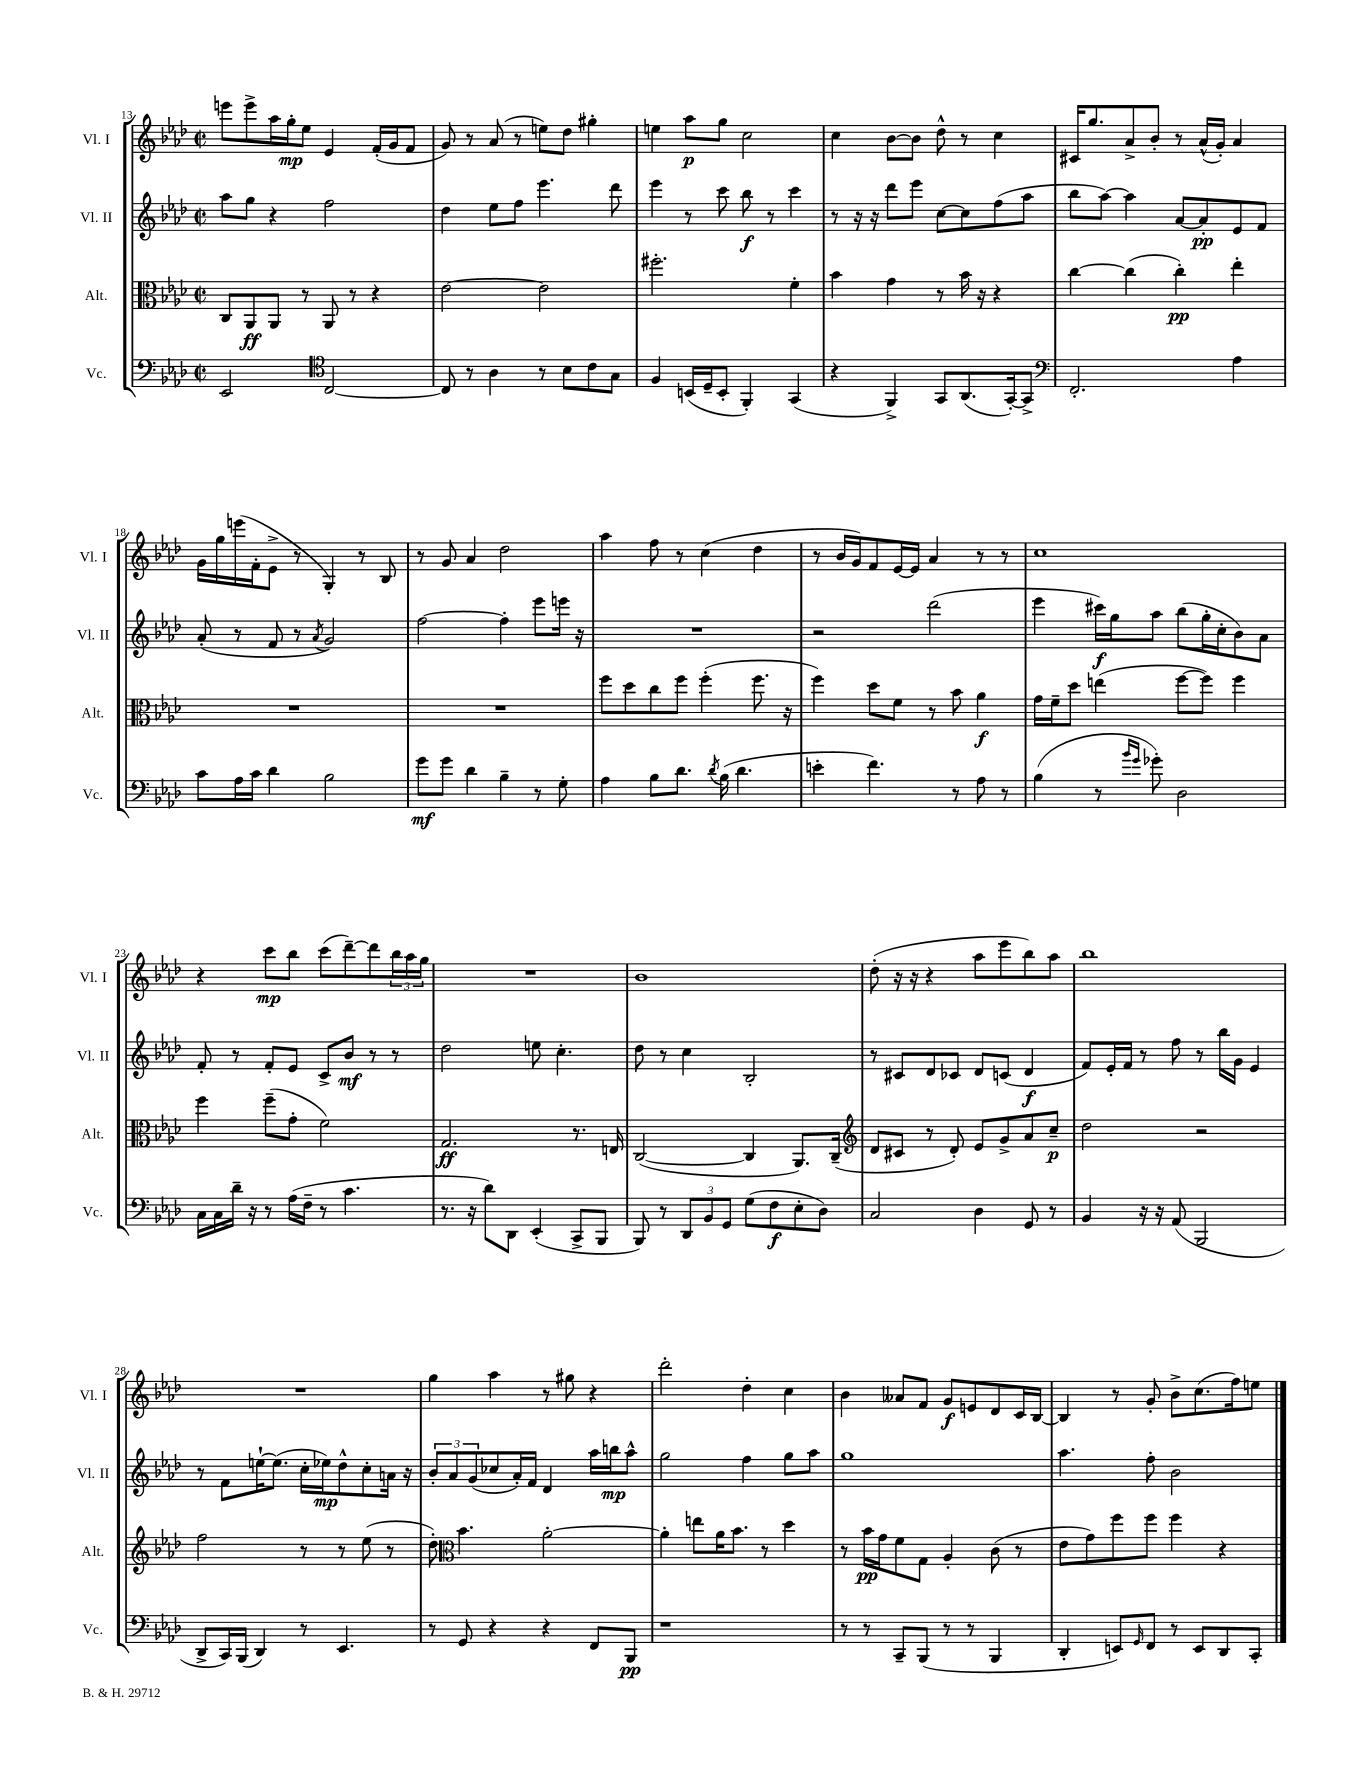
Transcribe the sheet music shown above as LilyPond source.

<<
\new StaffGroup <<
\new Staff = "s0" \with { instrumentName = "Vl. I" shortInstrumentName = "Vl. I" } {
    \clef treble \key aes \major \defaultTimeSignature \time 2/2
    e'''8 e'''8-> aes''16 g''16-.\mp ees''8 ees'4 f'16-.( g'16 f'8 |
    g'8) r8 aes'8( r8 e''8) des''8 gis''4-. |
    e''4 aes''8\p g''8 c''2 |
    c''4 bes'8~ bes'8 des''8-^ r8 c''4 |
    cis'16 g''8. aes'8-> bes'8-. r8 aes'16-^( g'16-.) aes'4 |
    g'16 g''16 e'''16( f'16-. ees'8-> r8 g4-.) r8 bes8 |
    r8 g'8 aes'4 des''2 |
    aes''4 f''8 r8 c''4( des''4 |
    r8 bes'16 g'16) f'8 ees'16~ ees'16 aes'4 r8 r8 |
    c''1 |
    r4 c'''8\mp bes''8 c'''8( des'''8~--) des'''8 \tuplet 3/2 { bes''16 aes''16 g''16 } |
    R1 |
    bes'1 |
    des''8-.( r16 r16 r4 aes''8 ees'''8 bes''8) aes''8 |
    bes''1 |
    R1 |
    g''4 aes''4 r8 gis''8 r4 |
    des'''2-. des''4-. c''4 |
    bes'4 aeses'8 f'8 g'8\f e'8 des'8 c'16 bes16~ |
    bes4 r8 g'8-. bes'8-> c''8.( f''16) e''8 \bar "|." |
}
\new Staff = "s1" \with { instrumentName = "Vl. II" shortInstrumentName = "Vl. II" } {
    \clef treble \key aes \major \defaultTimeSignature \time 2/2
    aes''8 g''8 r4 f''2 |
    des''4 ees''8 f''8 ees'''4. des'''8 |
    ees'''4 r8 c'''8 bes''8\f r8 c'''4 |
    r8 r16 r16 des'''8 ees'''8 c''8~ c''8 f''8( aes''8 |
    bes''8 aes''8~) aes''4 aes'8~ aes'8-.\pp ees'8 f'8 |
    aes'8-.( r8 f'8 r8 \acciaccatura { aes'8 } g'2) |
    f''2~ f''4-. ees'''8 e'''16 r16 |
    R1 |
    r2 des'''2( |
    ees'''4 cis'''16\f) g''16 aes''8 bes''8( g''16-. c''16-. bes'8) aes'8 |
    f'8-. r8 f'8-. ees'8 c'8-> bes'8\mf r8 r8 |
    des''2 e''8 c''4.-. |
    des''8 r8 c''4 bes2-. |
    r8 cis'8 des'8 ces'8 des'8 c'8( des'4\f |
    f'8) ees'16-. f'16 r8 f''8 r8 bes''16 g'16 ees'4 |
    r8 f'8 e''16~-! e''8.( c''16-. ees''16\mp) des''8-^ c''8-. a'16 r16 |
    \tuplet 3/2 { bes'8-. aes'8 g'8( } ces''8 aes'16-.) f'16 des'4 aes''16 b''16\mp aes''8-^ |
    g''2 f''4 g''8 aes''8 |
    g''1 |
    aes''4. f''8-. bes'2 \bar "|." |
}
\new Staff = "s2" \with { instrumentName = "Alt." shortInstrumentName = "Alt." } {
    \clef alto \key aes \major \defaultTimeSignature \time 2/2
    c8 aes,8\ff aes,8 r8 aes,8 r8 r4 |
    ees'2~ ees'2 |
    fis''2.-. f'4-. |
    bes'4 g'4 r8 bes'16 r16 r4 |
    c''4~ c''4( c''4-.\pp) ees''4-. |
    R1 |
    R1 |
    f''8 des''8 c''8 f''8 f''4-.( f''8. r16 |
    f''4) des''8 f'8 r8 bes'8 aes'4\f |
    g'16 f'16-- des''8 e''4( f''8~ f''8) f''4 |
    f''4 f''8--( g'8-. f'2) |
    g2.\ff r8. e16 |
    c2~( c4 aes,8.) c16--( |
    \clef treble des'8 cis'8 r8 des'8-.) ees'8 g'8-> aes'8 c''8--\p |
    des''2 r2 |
    f''2 r8 r8 ees''8( r8 |
    des''8-.) \clef alto bes'4. aes'2~-. |
    aes'4-. e''8 aes'16 bes'8. r8 des''4 |
    r8 bes'16\pp g'16 f'8 g8 aes4-. c'8( r8 |
    ees'8 g'8) f''8 f''8 f''4 r4 \bar "|." |
}
\new Staff = "s3" \with { instrumentName = "Vc." shortInstrumentName = "Vc." } {
    \clef bass \key aes \major \defaultTimeSignature \time 2/2
    ees,2 \clef tenor c2~ |
    c8 r8 aes4 r8 bes8 c'8 g8 |
    f4 b,16( des16-- b,8-. f,4-.) g,4( |
    r4 f,4->) g,8 aes,8.( g,16~-.) g,8-> |
    \clef bass f,2.-. aes4 |
    c'8 aes16 c'16 des'4 bes2 |
    g'8\mf g'8 des'4 bes4-- r8 g8-. |
    aes4 bes8 des'8. \acciaccatura { des'8 } bes16( des'4. |
    e'4-. f'4.) r8 aes8 r8 |
    bes4( r8 \grace { bes'16 g'16 } ges'8-.) des2 |
    c16 c16 des'16-- r16 r8 aes16( f16-- r8 c'4. |
    r8. r16 des'8) des,8 ees,4-.( c,8-> bes,,8 |
    bes,,8) r8 \tuplet 3/2 { des,8 bes,8 g,8 } g8( f8\f ees8-. des8) |
    c2 des4 g,8 r8 |
    bes,4 r16 r16 aes,8( bes,,2 |
    des,8-> c,16) bes,,16( des,4) r8 ees,4. |
    r8 g,8 r4 r4 f,8 bes,,8\pp |
    r1 |
    r8 r8 c,8-- bes,,8( r8 r8 bes,,4 |
    des,4-. e,8) \grace { g,16 } f,8 r8 e,8 des,8 c,8-. \bar "|." |
}
>>
>>
\layout { \context { \Score currentBarNumber = #13 } }
